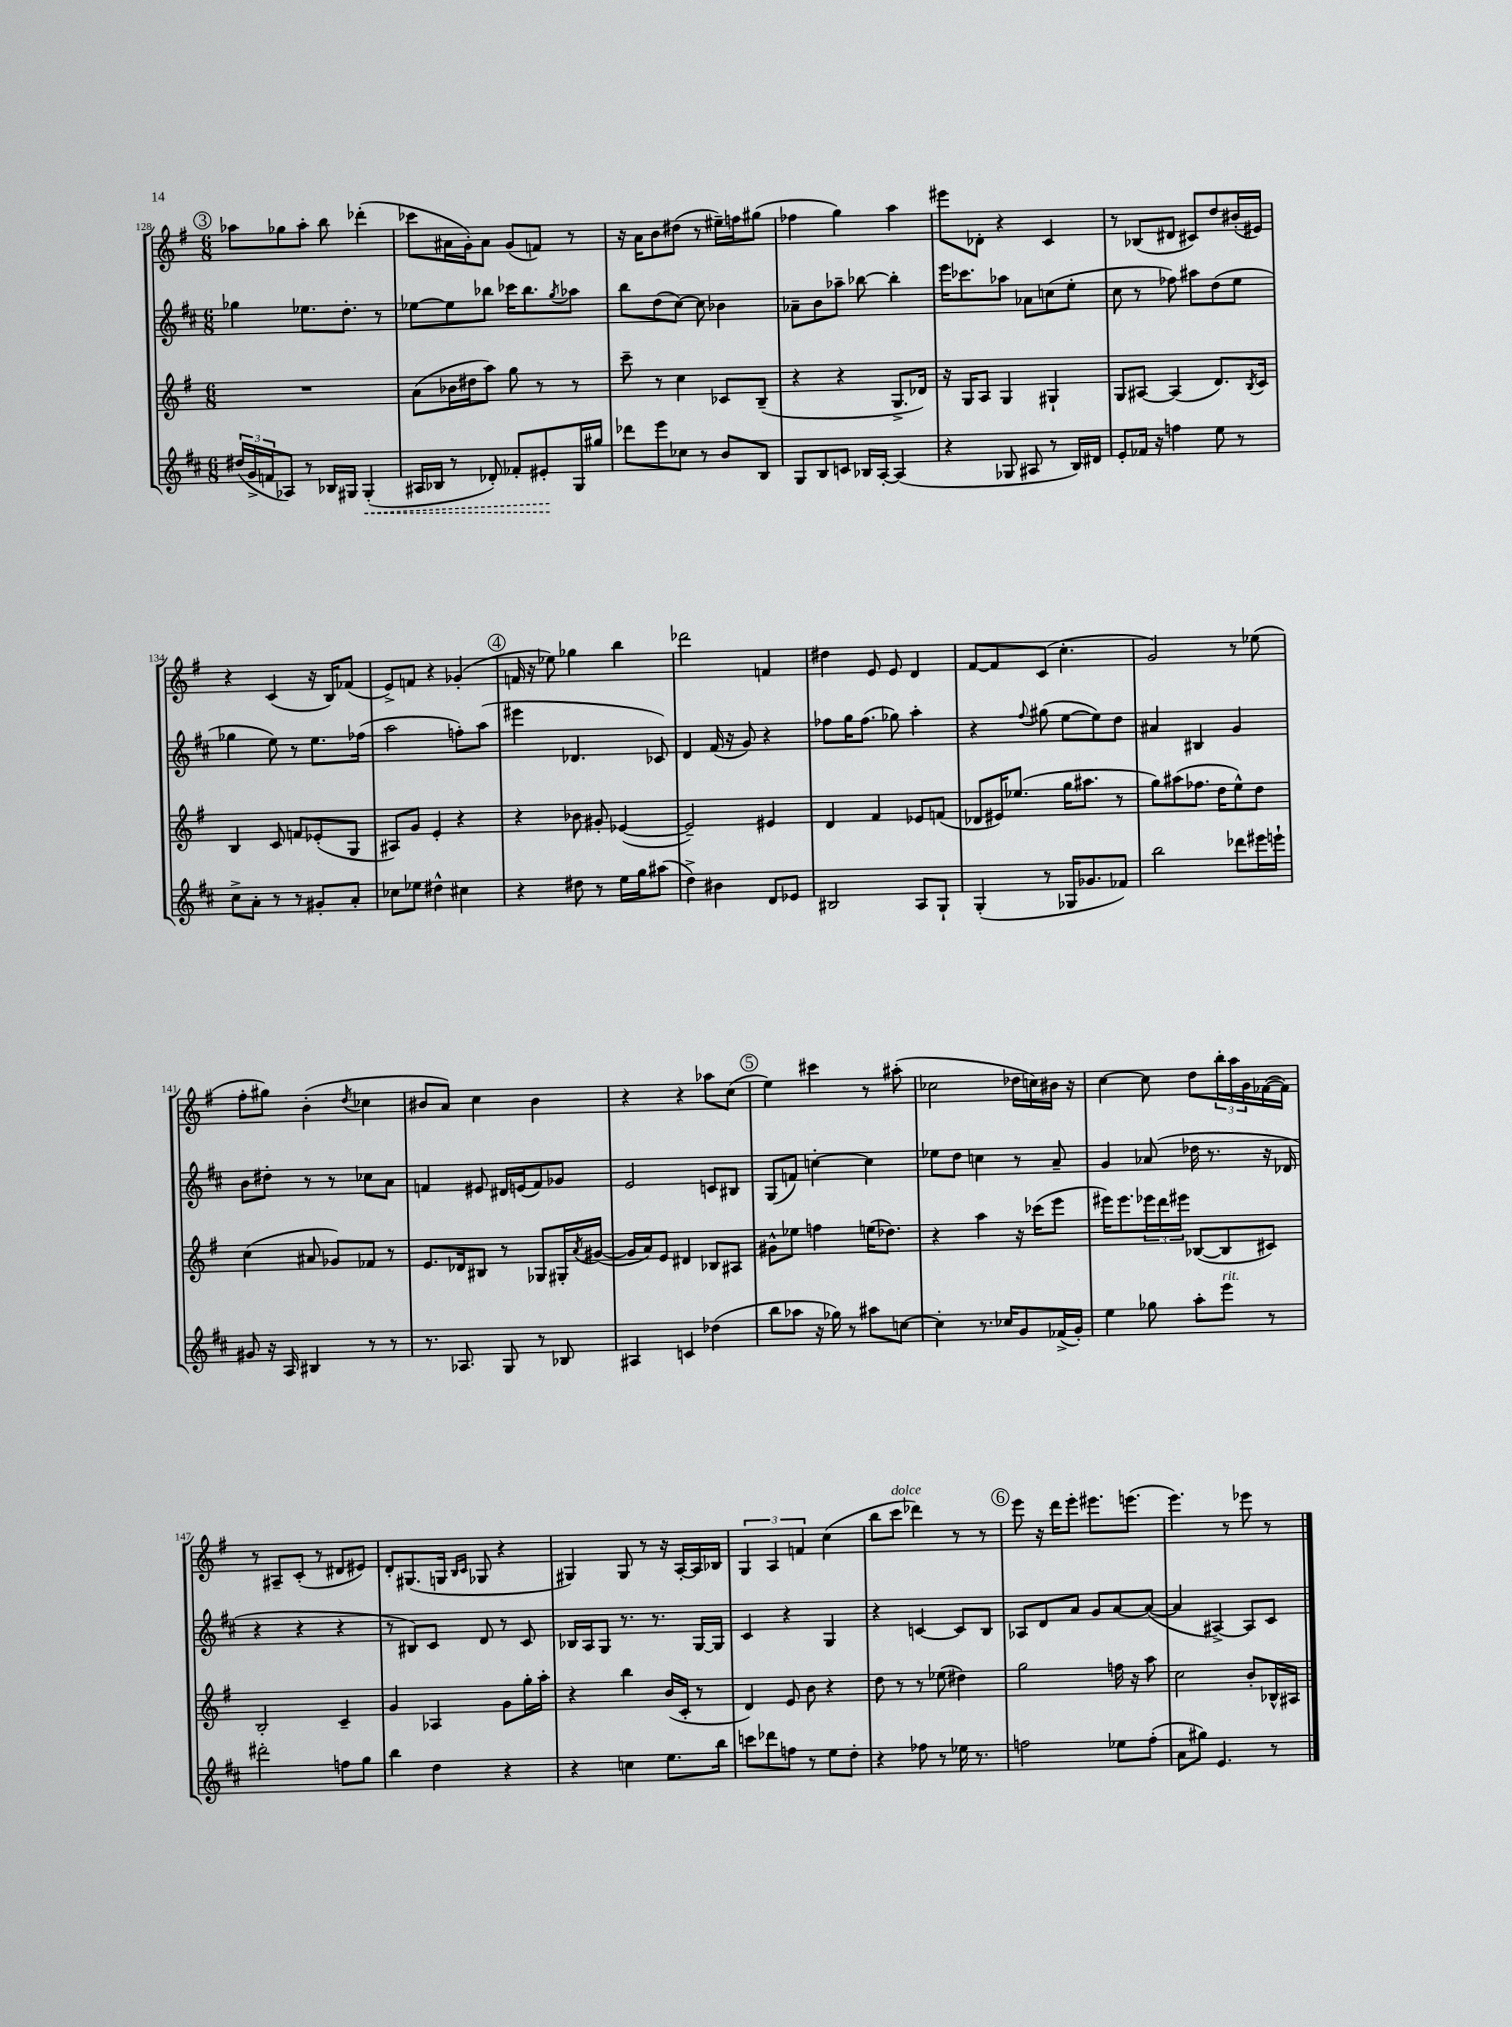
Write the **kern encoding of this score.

**kern	**kern	**kern	**kern
*staff4	*staff3	*staff2	*staff1
*clefG2	*clefG2	*clefG2	*clefG2
*k[f#c#]	*k[f#]	*k[f#c#]	*k[f#]
*M6/8	*M6/8	*M6/8	*M6/8
(24dd#	2.r	4gg-	8aa-
24g^	.	.	.
24f	.	.	.
8A-)	.	.	8gg-
8r	.	8.ee-	8aa-'
16B-	.	.	8bb
16G#	.	8.dd'	.
(4G#'	.	.	(4ddd-'
.	.	8r	.
=	=	=	=
16A#	(8a	[8ee-	8ccc-
16B-	.	.	.
8r	16b-	8ee-]	16a#
.	16dd#	.	16g')
8d-')	8aa)	8bb-	8a#
8f-'	8gg	16ccc-	(8g
.	.	8.bb-	.
8e#'	8r	.	8f)
.	.	8qgg	.
16G	8r	8aa-	8r
16gg#	.	.	.
=	=	=	=
8ddd-	8ccc~	8bb	16r
.	.	.	16a
8eee	8r	(8dd	8b
8cc-	4cc	[8cc#)	(8dd#
8r	.	8cc#]	8r
8b	8c-	4b-	16ee#~)
.	.	.	16ff
8B	(8B~	.	(8gg#
=	=	=	=
8G	4r	8a-~	4ff-
8B	.	8b	.
8c	4r	8aa-~	4gg)
16B-	.	[8bb-	.
[16A'	.	.	.
(4A]	8.G^	4bb-']	4aa
.	16d-)	.	.
=	=	=	=
4r	16r	16eee	8eee#
.	16G	8.ccc-	.
.	8A	.	8d-'
8G-	4G	8aa-	4r
8A#	.	8a-	.
8r	4G#`	(8cc	4c
16B)	.	8ee'	.
16d#	.	.	.
=	=	=	=
8e'	8G	8cc#	8r
16f-	[8A#	8r	(8B-
16r	.	.	.
4ff	(4A#]	8ff-)	8d#
.	.	8aa#	8c#)
8ee	8.d)	(8dd	8dd
8r	.	8ee	(16b#'
.	8qB	.	.
.	16c	.	16e#)
=	=	=	=
8cc#^	4B	4gg-	4r
8a'	.	.	.
8r	8c	8ee)	(4c
8r	8f	8r	.
8g#'	(8e-'	8.ee	16r
.	.	.	16B)
8a'	8G	.	(8f-
.	.	(16ff-	.
=	=	=	=
8cc-	8A#)	2aa	8e^)
8ee-	8g	.	8f
4dd#^^	4e'	.	4r
4cc#	4r	8ff')	(4g-'
.	.	(8aa	.
=	=	=	=
4r	4r	4eee#	16f
.	.	.	16r
.	.	.	8ee-)
8dd#	8b-	4.d-	4gg-
8r	8g#'	.	.
16ee	([4e-	.	4bb
16gg	.	.	.
(8aa#	.	8c-)	.
=	=	=	=
4dd^)	2e-~])	4d	2ddd-
4b#	.	(16f#	.
.	.	16r	.
.	.	8g)	.
8d	4e#	4r	4f
8e-	.	.	.
=	=	=	=
2B#	4d	8ff-	4dd#
.	.	16gg	.
.	.	(8.ff-	.
.	4f#	.	8e
.	.	8gg-)	8e
8A	8e-	4aa'	4d
8G`	(8f	.	.
=	=	=	=
(4G'	8d-	4r	[8f#
.	16e#)	.	8f#]
.	(8.ee-	.	.
.	.	8qqff#	.
8r	.	(8gg#	(8c
16G-	16gg	[8ee	4.cc'
8.g-	8.aa#	.	.
.	.	8ee])	.
8f-)	8r	8dd	.
=	=	=	=
2bb	8gg)	4a#	2g)
.	(8aa#	.	.
.	8.ff-	4B#	.
.	16dd	.	.
8ddd-	8ee^^)	4g	8r
16eee#	8dd	.	(8ee-
16eee`	.	.	.
=	=	=	=
8g#	(4cc	8b	8ff#'
16r	.	8dd#'	8gg#)
16A	.	.	.
4B#	8a#	8r	(4b'
.	8g-)	8r	.
.	.	.	8qdd
8r	8f-	8cc-	4cc-
8r	8r	8a	.
=	=	=	=
8.r	8.e	4f	8b#
.	.	.	8a)
8.A-	16d-	.	.
.	8B#	8e#	4cc
8G	8r	16d#	.
.	.	(16e	.
8r	8G-	8f)	4b#
8B-	16G#'	8g-	.
.	8qa	.	.
.	([16g#	.	.
=	=	=	=
4A#	16g#]	2e	4r
.	16a)	.	.
.	8e	.	.
4c	4d#	.	4r
(4dd-	8B-	8c	8aa-
.	8A#	8B#	(8cc
=	=	=	=
8bb	8g#^^	(8G	4ee)
8aa-	8ee-	8f)	.
16r	4ff	[4cc'	4ccc#
16gg-)	.	.	.
8r	.	.	.
8aa#	(16ee	4cc]	8r
.	8.dd-)	.	.
[8cc	.	.	(8aa#'
=	=	=	=
4cc']	4r	8ee-	2cc-
.	.	8dd	.
8.r	4aa	4cc	.
16cc-	.	.	.
8g	16r	8r	16dd-
.	(16ccc-	.	16cc)
(16f-^	8eee	8a~	16b#
16g')	.	.	16r
=	=	=	=
4ee	16eee#)	4g	[4cc
.	8.eee#	.	.
8gg-	24eee-	(8a-	8cc]
.	24ddd	.	.
.	24eee#	.	.
8aa'	([8B-	16dd-	8dd
.	.	8.r	.
8eee	8B-]	.	24bb'
.	.	.	24aa
.	.	.	24g
8r	8c#)	16r	([16f-
.	.	16d-	16f-])
=	=	=	=
2ddd#'	2B'	4r	8r
.	.	.	8A#~
.	.	4r	(8c'
.	.	.	8r
8ff	4c~	4r	8d#
8gg	.	.	8e#)
=	=	=	=
4bb	4g	8r	8d'
.	.	8B#)	(8.G#
4dd	4A-	8c#	.
.	.	.	16G
.	.	.	16qqB
.	.	.	16qqc
.	.	8d	8G-
4r	8g	8r	4r
.	16gg'	8c#	.
.	16aa'	.	.
=	=	=	=
4r	4r	16B-	4G#)
.	.	16A	.
.	.	8G	.
4cc	4bb	8.r	8G#
.	.	.	8r
.	.	8.r	.
8.ee	(16b	.	16r
.	16c'	.	[16A'
.	8r	[16G	16A]
16bb	.	16G]	16B-
=	=	=	=
8ccc	4d)	4c#	6G
8ddd-	.	.	.
.	.	.	6A
8ff	8e	4r	.
.	.	.	6f
8r	8b	.	.
8ee	4r	4G	(4cc
8dd'	.	.	.
=	=	=	=
4r	8dd	4r	8bb
.	8r	.	8ccc
8ff-	8r	[4c	4ddd-)
8r	(8ee-	.	.
16ee-	4dd#)	8c]	8r
8.r	.	.	.
.	.	8B	8r
=	=	=	=
2ff	2gg	8A-	8eee
.	.	8d	16r
.	.	.	16ddd
.	.	8a	8eee'
.	.	8g	8.eee#
8ee-	16ff	[8a	.
.	16r	.	(8.eee
(8ff'	8aa	(8a_	.
=	=	=	=
8a	2cc	4a]	4.eee)
8gg#)	.	.	.
4.e	.	[4A#^)	.
.	.	.	8r
.	8b'	8A#]	8eee-
8r	16B-^^	8c#	8r
.	16A#	.	.
==	==	==	==
*-	*-	*-	*-
